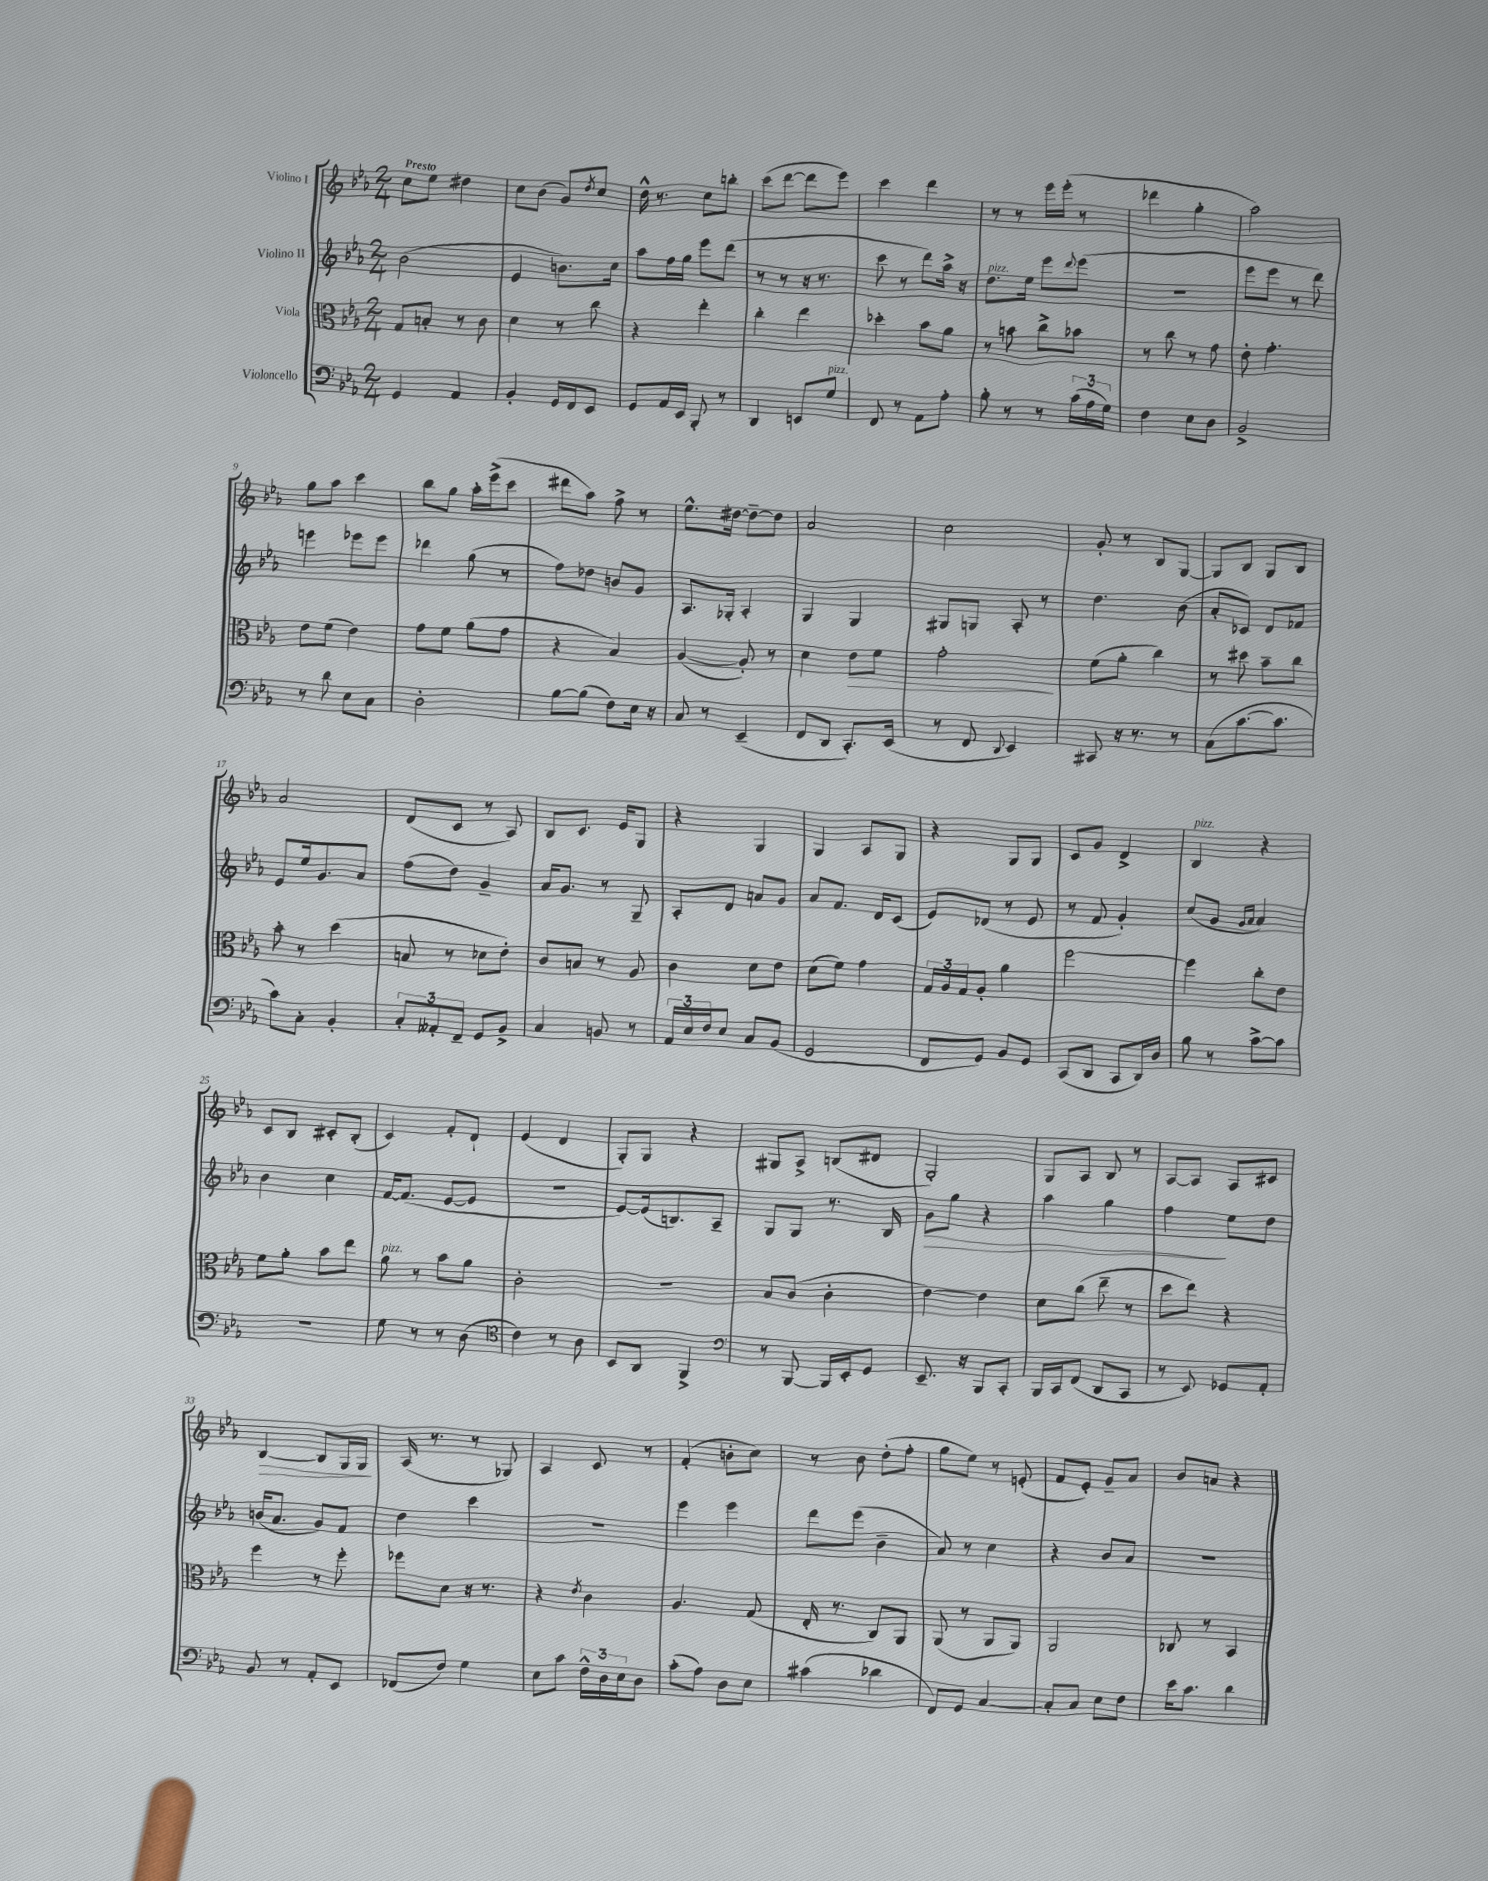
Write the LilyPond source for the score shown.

<<
\new StaffGroup <<
\new Staff = "s0" \with { instrumentName = "Violino I" } {
    \clef treble \key ees \major \numericTimeSignature \time 2/4 \tempo "Presto"
    c''8 ees''8 dis''4 |
    c''8 bes'8( g'8) \acciaccatura { d''8 } c''8 |
    d''16-^ r8. c''8 b''8-. |
    c'''8( d'''8~ d'''8 ees'''8) |
    c'''4 d'''4 |
    r8 r8 ees'''16 ees'''16-.( r8 |
    des'''4 g''4-. |
    aes''2) |
    g''8 aes''8 c'''4 |
    bes''8 g''8 aes''16-. ees'''16->( c'''8 |
    dis'''8 aes''8) f''8-> r8 |
    ees''8.-^ dis''16~ dis''8~-- dis''8 |
    aes'2 |
    c''2 |
    g'8-. r8 bes8 g8~ |
    g8 bes8 g8 bes8 |
    aes'2 |
    d'8( c'8 r8 aes8) |
    bes8 c'8. ees'16 g8 |
    r4 g4 |
    g4 aes8 g8 |
    r4 g8 g8 |
    c'8 g'8 d'4-> |
    bes4^\markup { \italic "pizz." } r4 |
    c'8 bes8 cis'8-. bes8-.( |
    c'4) f'8-. d'8-! |
    ees'4( d'4 |
    g8-.) g8 r4 |
    gis8 aes8-> b8( dis'8 |
    g2-.) |
    g8 aes8 bes8 r8 |
    aes8~ aes8 aes8 cis'8 |
    bes4~\> bes8 g16 g16\! |
    aes16( r8. r8 ges8) |
    aes4 c'8 r8 |
    f'4-.( b'8-. c''8) |
    r8 bes'8 d''8-.( f''8-. |
    g''8 ees''8) r8 e'8-.( |
    f'8 ees'8-.) g'8-- aes'8 |
    bes'8 a'8 r4 \bar "|." |
}
\new Staff = "s1" \with { instrumentName = "Violino II" } {
    \clef treble \key ees \major \numericTimeSignature \time 2/4
    bes'2( |
    ees'4 b'8.) c''16 |
    aes''8 f''16 g''16 ees'''8 d'''8( |
    r8 r8 r16 r8. |
    c'''8 r8 d'''8) aes''16-> r16 |
    d''8.^\markup { \italic "pizz." } ees''16 ees'''8 \appoggiatura { d'''8 } ees'''8( |
    R2 |
    ees'''8 ees'''8 r8 d'''8) |
    e'''4 ees'''8 ees'''8 |
    des'''4 g''8( r8 |
    f''8) des''8 b'8 g'8 |
    aes8. ges16-. aes4-. |
    g4 g4 |
    gis8 g8 aes8-. r8 |
    d''4. bes'8( |
    aes'8-. ces'8) d'8 fes'8 |
    ees'8 ees''16 g'8. aes'8 |
    f''8( d''8) g'4-- |
    aes'16 g'8. r8 g8-- |
    aes8-. d'8 a'8 g'8 |
    aes'8 f'8. d'16 c'8( |
    ees'8) des'8( r8 ees'8 |
    r8 f'8 g'4-.) |
    c''8( g'8 \grace { g'16 aes'16 } aes'4) |
    bes'4 c''4 |
    f'16~ f'8.( ees'8~ ees'8 |
    r2 |
    ees'8~) ees'16( b8.) aes8-- |
    g8 g8 r8. bes16 |
    g'8\> g''8 r4 |
    aes''4 g''4 |
    f''4\! ees''8 d''8 |
    b'16( aes'8. g'8) f'8 |
    d''4 c'''4 |
    R2 |
    ees'''4 ees'''4 |
    d'''8 ees'''8( bes'4-- |
    aes'8) r8 c''4 |
    r4 bes'8 aes'8 |
    R2 \bar "|." |
}
\new Staff = "s2" \with { instrumentName = "Viola" } {
    \clef alto \key ees \major \numericTimeSignature \time 2/4
    g8 b8-. r8 c'8 |
    d'4 r8 c''8 |
    r4 ees''4-. |
    c''4-. ees''4 |
    des''4-. bes'8 aes'8 |
    r8 b'8 c''8-> bes'8 |
    r8 c''8 r8 g'8 |
    ees'8-. g'4.-. |
    ees'8 f'8( ees'4) |
    g'8 f'8 aes'8( g'8 |
    r4 bes4) |
    aes4~( aes8-.) r8 |
    d'4 ees'8\> f'8 |
    g'2-.\! |
    f'8( aes'8-. c''4) |
    r8 dis''8 bes'8-- c''8 |
    bes'8-. r8 d''4( |
    b8 r8 des'8 ees'8-.) |
    c'8 b8 r8 aes8 |
    c'4 d'8 ees'8 |
    d'8( f'8) g'4 |
    \tuplet 3/2 { g16 aes16 g16 } aes8-. aes'4 |
    f''2~ |
    f''4 c''8-. ees'8 |
    f'8 aes'8-. bes'8 ees''8 |
    aes'8^\markup { \italic "pizz." } r8 bes'8 aes'8 |
    c'2-. |
    R2 |
    bes8 c'8( c'4-. |
    ees'4~) ees'4 |
    d'8 c''8( ees''8-- r8 |
    d''8 ees''8) r4 |
    f''4 r8 f''8-. |
    fes''8 d'8 r16 r8. |
    r4 \acciaccatura { ees'8 } c'4 |
    aes4. g8( |
    ees16-. r8. c8) aes,8 |
    aes,8( r8 aes,8 aes,8) |
    aes,2 |
    ces8 r8 bes,4 \bar "|." |
}
\new Staff = "s3" \with { instrumentName = "Violoncello" } {
    \clef bass \key ees \major \numericTimeSignature \time 2/4
    g,4 aes,4 |
    bes,4-. g,16 f,16 ees,8 |
    g,8 aes,16 ees,16 bes,,8-. r8 |
    d,4 e,8 g8^\markup { \italic "pizz." } |
    f,8 r8 aes,8 aes8-. |
    bes8-. r8 r8 \tuplet 3/2 { c'16( aes16 g16) } |
    f4 ees8 d8 |
    bes,2-> |
    r8 d'8 ees8 c8 |
    d2-. |
    bes8~ bes8( f8) ees16 r16 |
    c8 r8 ees,4--( |
    f,8 d,8 c,8.-.) ees,16( |
    r8 f,8 \appoggiatura { d,8 } ees,4) |
    cis,8 r16 r8. r8 |
    c8( c'8.~ c'8. |
    c'8) c8-. bes,4-. |
    \tuplet 3/2 { c8-. aeses,8-. f,8-- } g,8 bes,8-> |
    c4 b,8 r8 |
    \tuplet 3/2 { aes,16 ees16 f16 } ees8 c8 bes,8( |
    g,2 |
    f,8 g,8) bes,8 g,8 |
    c,8( d,8 c,8 d,16) d16 |
    bes8 r8 c'8~-> c'8 |
    r2 |
    g8 r8 r8 d8( |
    \clef tenor c'4) r8 aes8 |
    bes,8 aes,8 f,4-> |
    \clef bass r8 bes,,8~ bes,,16 ees,16-. g,8 |
    ees,8.-- r16 bes,,8 c,8-. |
    bes,,16 c,16 f,8( d,8 c,8 |
    r8 ees,8) ges,8 aes,8-. |
    bes,8 r8 aes,8-. ees,8 |
    fes,8( f8) g4 |
    ees8 c'8 \tuplet 3/2 { f16-^ d16 ees16 } d8 |
    c'8-.( aes8) d8 ees8 |
    cis'4( des'4 |
    f,8) g,8 c4~ |
    c8-. c8 ees8 f8 |
    ees'16 c'8. d'4 \bar "|." |
}
>>
>>
